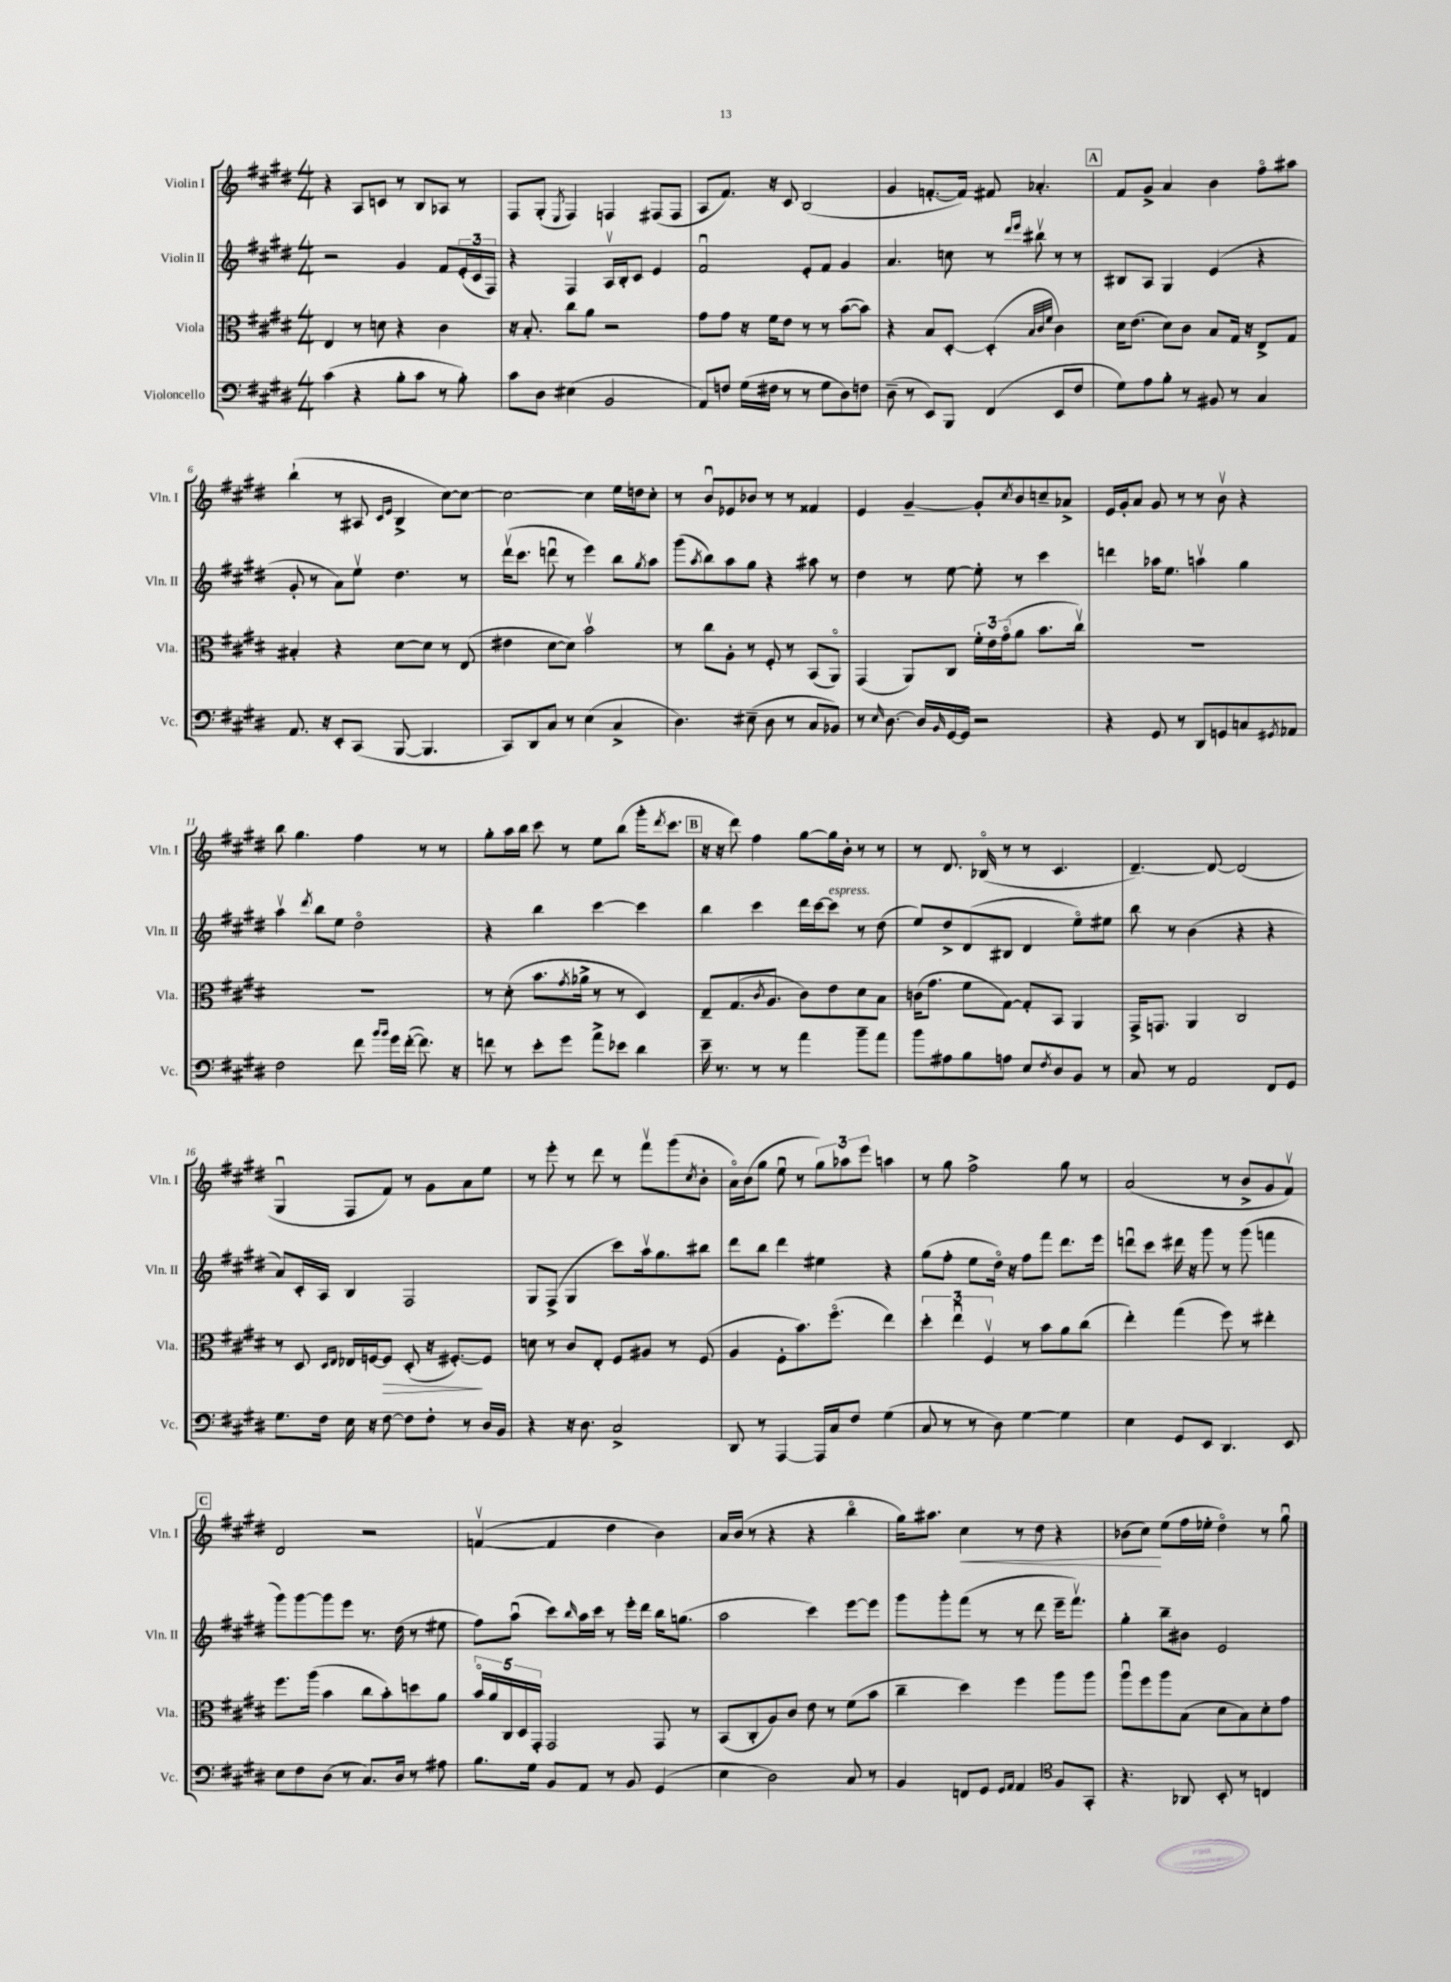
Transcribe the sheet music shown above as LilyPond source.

<<
\new StaffGroup <<
\new Staff = "s0" \with { instrumentName = "Violin I" shortInstrumentName = "Vln. I" } {
    \clef treble \key e \major \numericTimeSignature \time 4/4
    r4 a8 c'8 r8 b8 aes8 r8 |
    fis8 gis8-.( \acciaccatura { e8 } fis4) f4 fis8( fis8 |
    a8 fis'8.) r16 cis'8 b2( |
    gis'4 f'8.~-. f'16) fis'8 aes'4.-. |
    \mark \markup { \box "A" } fis'8 gis'8-> a'4 b'4 fis''8\flageolet ais''8 |
    b''4-!( r8 ais8 \grace { cis'16 e'16 } b4-> cis''8~) cis''8~ |
    cis''2~ cis''4 e''16 d''16 cis''8-. |
    r8 b'8\downbow ees'8 bes'8 r8 r8 fisis'4 |
    e'4 gis'4~-- gis'8-. \acciaccatura { cis''8 } b'8 c''8-- aes'8-> |
    e'16 gis'16-. a'8 gis'8 r8 r8 b'8\upbow r4 |
    b''8 gis''4. fis''4 r8 r8 |
    gis''8-. a''16 b''16 cis'''8 r8 e''8 b''8( gis'''16-. \acciaccatura { dis'''8 } cis'''8. |
    \mark \markup { \box "B" } r16 r16 dis'''8) fis''4 gis''8~ gis''16 b'16-. r8 r8 |
    r8 dis'8. bes16\flageolet( r8 r8 cis'4. |
    dis'4.~--) dis'8~ dis'2( |
    gis4\downbow fis8 fis'8) r8 gis'8 a'8 e''8 |
    r8 e'''8-. r8 dis'''8 r8 fis'''8\upbow gis'''8( \acciaccatura { cis''8 } b'8-. |
    a'16\flageolet) b'16( gis''8 e''8\downbow r8 \tuplet 3/2 { gis''8) aes''8 e'''8 } a''4 |
    r8 gis''8 fis''2-> gis''8 r8 |
    a'2( r8 b'8-> gis'8 fis'8\upbow) |
    \mark \markup { \box "C" } dis'2 r2 |
    f'4~\upbow( f'4 dis''4 b'4) |
    a'16 b'16( r8 r4 r4 b''4\flageolet |
    gis''16) ais''8. cis''4\< r8 dis''8 r4 |
    bes'8( cis''8\!) e''8( fis''16 ees''16-. dis''4\flageolet) r8 gis''8\downbow \bar "|." |
}
\new Staff = "s1" \with { instrumentName = "Violin II" shortInstrumentName = "Vln. II" } {
    \clef treble \key e \major \numericTimeSignature \time 4/4
    r2 gis'4 fis'8 \tuplet 3/2 { e'16-.( cis'16 fis16) } |
    r4 fis4 a16\upbow b16-. cis'8 e'4 |
    fis'2\downbow e'8-. fis'8 gis'4 |
    a'4. c''8 r8 \grace { dis'''16 e'''16 } bis''8\upbow r8 r8 |
    \mark \markup { \box "A" } bis8 a8 gis4 e'4( r4 |
    gis'8-. r8 a'8) e''8\upbow dis''4. r8 |
    dis'''16\upbow( cis'''8. d'''8\downbow r8 e'''4) b''8 \acciaccatura { gis''8 } a''8 |
    gis'''8( \acciaccatura { a''8 } b''8) a''8 gis''8 r4 ais''8 r8 |
    dis''4 r8 e''8~ e''8-. r8 cis'''4 |
    d'''4 aes''16 e''8. a''4\upbow gis''4 |
    a''4\upbow \acciaccatura { dis'''8 } b''8 e''8 dis''2\flageolet |
    r4 b''4 cis'''4~ cis'''4 |
    \mark \markup { \box "B" } b''4 cis'''4 dis'''16 cis'''16~ cis'''8^\markup { \italic "espress." } r8 dis''8( |
    e''8) dis''8-> dis'8( bis8 dis'4 e''8\flageolet) eis''8 |
    b''8 r8 b'4( r4 r4 |
    a'8) cis'16-. a16 b4 fis2 |
    gis8 fis8->( gis4 cis'''8) a''16\upbow gis''8. bis''8 |
    dis'''8 b''8 dis'''4 eis''4 r4 |
    gis''8( fis''8-. e''8 dis''16\flageolet) r16 fis''8 fis'''8 dis'''8. e'''16 |
    d'''8\downbow cis'''8 dis'''16 r16 gis'''8 r8 gis'''8( f'''4 |
    \mark \markup { \box "C" } gis'''8) gis'''8~ gis'''8 e'''8 r8. dis''16( r8 eis''8 |
    fis''8) a''8\downbow( cis'''8) \grace { b''16 } a''16 cis'''16 r8 e'''16-. dis'''16 b''16 g''8.( |
    a''2 cis'''4) e'''8~ e'''8 |
    gis'''8 gis'''8-. fis'''8( r8 r8 dis'''8 e'''16-- fis'''8.\upbow) |
    gis''4-. b''8-- bis'8 e'2 \bar "|." |
}
\new Staff = "s2" \with { instrumentName = "Viola" shortInstrumentName = "Vla." } {
    \clef alto \key e \major \numericTimeSignature \time 4/4
    e4 r8 d'8 r4 cis'4 |
    r16 b8.-. cis''8 a'8 r2 |
    gis'8 gis'8 r16 fis'16 e'8 r8 r8 b'8~( b'8) |
    r4 b8 dis8~-. dis4-.( \grace { b32 cis'32 fis'32 } cis'4) |
    \mark \markup { \box "A" } dis'16 e'8.( dis'8) cis'8 b8 gis16 r16 e8-> gis8 |
    bis4-. r4 dis'8~ dis'8 r8 e8( |
    eis'4 dis'8~ dis'8) b'2\upbow |
    r8 cis''8 a8-. r8 fis8-. r8 b,8( a,8\flageolet) |
    gis,4( a,8) cis8 \tuplet 3/2 { fis'16-. e'16 gis'16\flageolet( } a'8 b'8. cis''16\upbow) |
    R1 |
    R1 |
    r8 dis'8-.( b'8. \acciaccatura { gis'8 } aes'16-> r8 r8 dis4) |
    \mark \markup { \box "B" } e8-- gis8.( \acciaccatura { cis'8 } a8. cis'8) e'8 dis'8 b8 |
    c'16( gis'8. fis'8 gis8~) gis8-. b,8 a,4 |
    gis,16-> g,8. a,4 cis2 |
    r8 dis8 \grace { dis16 e16 } ees16 f16~ f8\> dis8-.( r16 fis8.~-.\!) fis8 |
    d'8 r8 cis'8 e8-. fis8 ais8 r8 fis8( |
    a4 fis8-. b'8.) fis''8.\flageolet( e''4) |
    \tuplet 3/2 { dis''4-. e''4\downbow fis4\upbow } r8 b'8 a'8 cis''8( |
    e''4-.) gis''4( fis''8) r8 eis''4-. |
    \mark \markup { \box "C" } fis''8. a''16( b'4 cis''8 b'8-.) d''8 a'8 |
    \tuplet 5/4 { b'16\flageolet a'16 cis16 dis16 gis,16-. } gis,2 gis,8 r8 |
    b,8( cis8-. a8) cis'8 e'8 r8 fis'8( b'8 |
    cis''4-- dis''4) fis''4 a''8 a''8 |
    a''8\downbow fis''8 a''8 b8( dis'8 b8) dis'8-. gis'8 \bar "|." |
}
\new Staff = "s3" \with { instrumentName = "Violoncello" shortInstrumentName = "Vc." } {
    \clef bass \key e \major \numericTimeSignature \time 4/4
    cis'4( r4 b8-. cis'8 r8 b8-.) |
    cis'8 dis8 eis4( b,2 |
    a,8) f8 gis16( fis16 r8 r8 gis8 dis8) f8 |
    dis8--( r8 e,8) b,,8 fis,4( e,8 fis8 |
    \mark \markup { \box "A" } gis8) a8 b8-. r8 bis,8 r8 cis4 |
    a,8. r16 e,8-. cis,8( b,,8~ b,,4. |
    cis,8) dis,8 cis8 r8 e4( cis4-> |
    dis4.) eis8--( dis8 r8 cis8 bes,8) |
    r8 \grace { e16 } dis8.~ dis16 \grace { b,16 } gis,16~ gis,16 r2 |
    r4 gis,8 r8 dis,8 g,8 c8 \acciaccatura { gis,8 } aes,8 |
    fis2 fis'8 \grace { b'16 b'16 } gis'16 fis'16~-.( fis'8.) r16 |
    f'8 r8 e'8-. gis'8 a'8-> ees'8 dis'4 |
    \mark \markup { \box "B" } e'16-- r8. r8 r8 a'4 b'8-- a'8 |
    b'8 ais8 b8 a8 e8 \acciaccatura { fis8 } dis8 b,8 r8 |
    cis8 r8 a,2 fis,8 gis,8 |
    gis8. fis16 e16 r16 fis8~ fis8 fis8-. r8 dis16 b,16 |
    r4 r16 dis8. cis2-> |
    dis,8 r8 a,,4~ a,,16 cis16 fis8 gis4( |
    cis8 r8 r8 dis8) gis4~ gis4 |
    e4 gis,8 e,8 dis,4. e,8 |
    \mark \markup { \box "C" } e8 fis8 dis8( r8 cis8.) dis16 r8 ais8 |
    b8. gis16 b,8 a,8 r8 b,8 gis,4( |
    e4 dis2) cis8 r8 |
    b,4 f,8 gis,8 \grace { gis,16 a,16 } a,4 \clef tenor fis8 gis,8-. |
    r4. aes,8 b,8-. r8 c4 \bar "|." |
}
>>
>>
